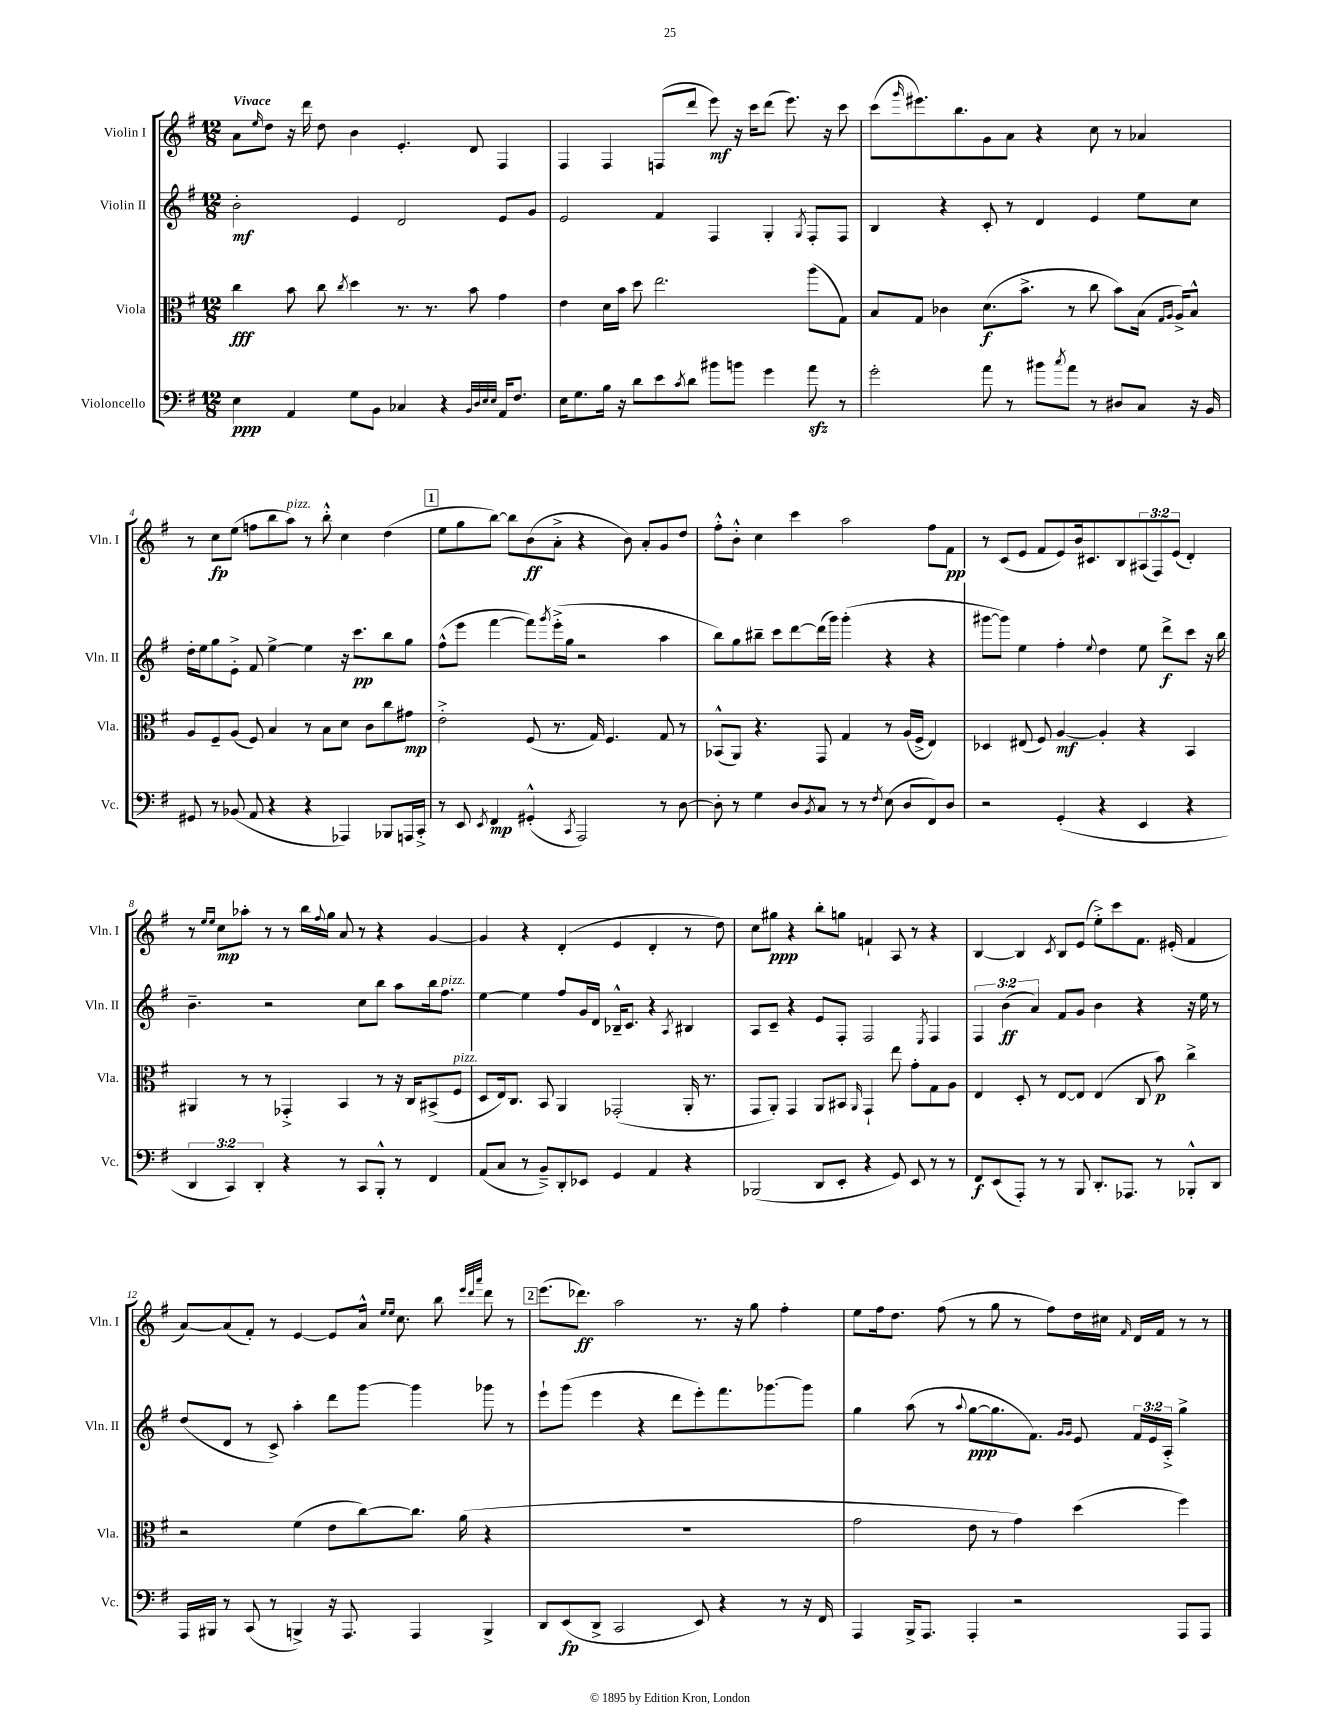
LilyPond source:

<<
\new StaffGroup <<
\new Staff = "s0" \with { instrumentName = "Violin I" shortInstrumentName = "Vln. I" } {
    \clef treble \key g \major \numericTimeSignature \time 12/8 \override Staff.TupletNumber.text = #tuplet-number::calc-fraction-text \tempo "Vivace"
    a'8 \grace { e''16 } d''8 r16 d'''16 d''8 b'4 e'4.-. d'8 fis4 |
    fis4 fis4 f8( d'''8 e'''8\mf) r16 c'''16 d'''8( e'''8.) r16 c'''8 |
    c'''8( \grace { g'''16 } eis'''8.) b''8. g'8 a'8 r4 c''8 r8 aes'4 |
    r8 c''8\fp e''8( f''8 b''8 a''8^\markup { \italic "pizz." }) r8 b''8-.-^ c''4 d''4( |
    \mark \markup { \box "1" } e''8 g''8 b''8~) b''8 b'8\ff( a'8-.-> r4 b'8) a'8-. g'8 d''8 |
    fis''8-.-^ b'8-.-^ c''4 c'''4 a''2 fis''8 fis'8\pp |
    r8 c'8( e'8 fis'8 e'8) b'16 cis'8. b8 \tuplet 3/2 { ais8( fis8) e'8( } d'4-.) |
    r8 \grace { e''16 e''16 } c''8\mp aes''8-. r8 r8 b''16 \appoggiatura { fis''8 } g''16 a'8 r8 r4 g'4~ |
    g'4 r4 d'4-.( e'4 d'4-. r8 d''8) |
    c''8 gis''8\ppp r4 b''8-. g''8 f'4-! a8 r8 r4 |
    b4~ b4 \acciaccatura { c'8 } b8 e'8( e''8-.->) c'''8 fis'8. eis'16-.( fis'4 |
    a'8~) a'8( fis'8-.) r8 e'4~ e'8 a'16-^ \grace { e''16 e''16 } c''8. b''8 \grace { e'''32 d'''32 a'''32 } d'''8 r8 |
    \mark \markup { \box "2" } e'''8.( des'''8.\ff) a''2 r8. r16 g''8 fis''4-. |
    e''8 fis''16 d''8. fis''8( r8 g''8 r8 fis''8) d''16 cis''16 \grace { fis'16 } d'16 fis'16 r8 r8 \bar "|." |
}
\new Staff = "s1" \with { instrumentName = "Violin II" shortInstrumentName = "Vln. II" } {
    \clef treble \key g \major \numericTimeSignature \time 12/8 \override Staff.TupletNumber.text = #tuplet-number::calc-fraction-text
    b'2-.\mf e'4 d'2 e'8 g'8 |
    e'2 fis'4 fis4 g4-. \acciaccatura { g8 } fis8-. fis8 |
    b4 r4 c'8-. r8 d'4 e'4 e''8 c''8 |
    d''16-. e''16 g''8 e'8-.-> fis'8 e''4~-> e''4 r16 c'''8.\pp b''8 g''8 |
    \mark \markup { \box "1" } fis''8-^( e'''8 fis'''4~ fis'''8) \acciaccatura { g'''8 } e'''16-.->( g''16 r2 a''4 |
    b''8) g''8 bis''8-- c'''8 d'''8~ d'''16( g'''16) g'''4-.( r4 r4 |
    gis'''8~ gis'''8) e''4 fis''4-. \appoggiatura { e''8 } d''4 e''8 d'''8->\f c'''8 r16 b''16 |
    b'4.-- r2 c''8 b''8 a''8 b''16 fis''8.^\markup { \italic "pizz." } |
    e''4~ e''4 fis''8 g'16 d'16 bes16---^ c'8. r4 \acciaccatura { a8 } bis4 |
    a8 c'8-- r4 e'8 fis8-. fis2 \acciaccatura { e8 } fis4 |
    \tuplet 3/2 { fis4 b'4\ff( a'4) } fis'8 g'8 b'4 r4 r16 e''16 r8 |
    d''8( d'8 r8 c'8->) a''4-. d'''8 g'''8~ g'''4 ges'''8 r8 |
    \mark \markup { \box "2" } e'''8-! g'''8( e'''4 r4 d'''8 e'''8-.) fis'''8. ges'''8.~ ges'''8 |
    g''4 a''8( r8 \appoggiatura { a''8 } g''8~\ppp g''8. fis'8.) \grace { g'16 g'16 } e'8 \tuplet 3/2 { fis'16 e'16 a16-.-> } g''4-> \bar "|." |
}
\new Staff = "s2" \with { instrumentName = "Viola" shortInstrumentName = "Vla." } {
    \clef alto \key g \major \numericTimeSignature \time 12/8
    c''4\fff b'8 c''8 \acciaccatura { c''8 } d''4 r8. r8. b'8 g'4 |
    e'4 d'16 b'16 d''8 e''2. a''8( g8) |
    b8 g8 ces'4 d'8.\f( b'8.-> r8 c''8 b'8) b16( \grace { g16 a16 } a16->) b8-^ |
    a8 fis8-- a8( fis8) b4 r8 b8 d'8 c'8 c''8 gis'8\mp |
    \mark \markup { \box "1" } e'2-.-> fis8( r8. g16) fis4. g8 r8 |
    bes,8-^( a,8) r4. g,8 g4 r8 a16( fis16-> e4) |
    des4 eis8( fis8) a4~\mf a4-. r4 b,4 |
    ais,4 r8 r8 ges,4-.-> b,4 r8 r16 c16 bis,8->( fis8^\markup { \italic "pizz." } |
    d8 e16) c8. b,8 a,4 ges,2-.( a,16-. r8. |
    g,8 a,8-.) g,4 a,8 bis,8 \grace { a,16 } g,4-! e''8 g'8-. g8 a8 |
    e4 d8-. r8 e8~ e8 e4( c8 b'8\p) c''4-> |
    r2 fis'4( e'8 c''8~) c''8. a'16( r4 |
    \mark \markup { \box "2" } R1. |
    g'2 e'8 r8 g'4) d''4( fis''4) \bar "|." |
}
\new Staff = "s3" \with { instrumentName = "Violoncello" shortInstrumentName = "Vc." } {
    \clef bass \key g \major \numericTimeSignature \time 12/8 \override Staff.TupletNumber.text = #tuplet-number::calc-fraction-text
    e4\ppp a,4 g8 b,8 ces4 r4 \grace { b,32 d32 e32 e32 } a,16 fis8. |
    e16 g8. b16 r16 d'8 e'8 \acciaccatura { c'8 } d'8 bis'8 b'8 g'4 a'8\sfz r8 |
    g'2-. a'8 r8 bis'8 \acciaccatura { c''8 } a'8 r8 dis8 c8 r16 b,16 |
    gis,8 r8 bes,8( a,8 r4 r4 aes,,4) bes,,8 a,,16 c,16-.-> |
    \mark \markup { \box "1" } r8 e,8 \acciaccatura { e,8 } fis,4\mp gis,4-.-^( \acciaccatura { c,8 } a,,2) r8 d8~ |
    d8-. r8 g4 d8 \acciaccatura { b,8 } c8 r8 r8 \acciaccatura { fis8 } e8( d8 fis,8) d8 |
    r2 g,4-.( r4 e,4 r4 |
    \tuplet 3/2 { d,4 c,4) d,4-. } r4 r8 c,8 b,,8-.-^ r8 fis,4 |
    a,8( c8 r8 b,8--->) d,8-. ees,8 g,4 a,4 r4 |
    bes,,2( d,8 e,8-. r4 g,8) e,8 r8 r8 |
    fis,8\f e,8( a,,8-.) r8 r8 b,,8 d,8.-. aes,,8. r8 bes,,8-.-^ d,8 |
    a,,16 bis,,16 r8 c,8( r8 b,,4->) r16 a,,8. a,,4 b,,4-> |
    \mark \markup { \box "2" } d,8 e,8\fp( d,8-> c,2 e,8) r4 r8 r16 fis,16 |
    a,,4 b,,16-> a,,8. a,,4-. r2 a,,8 a,,8 \bar "|." |
}
>>
>>
